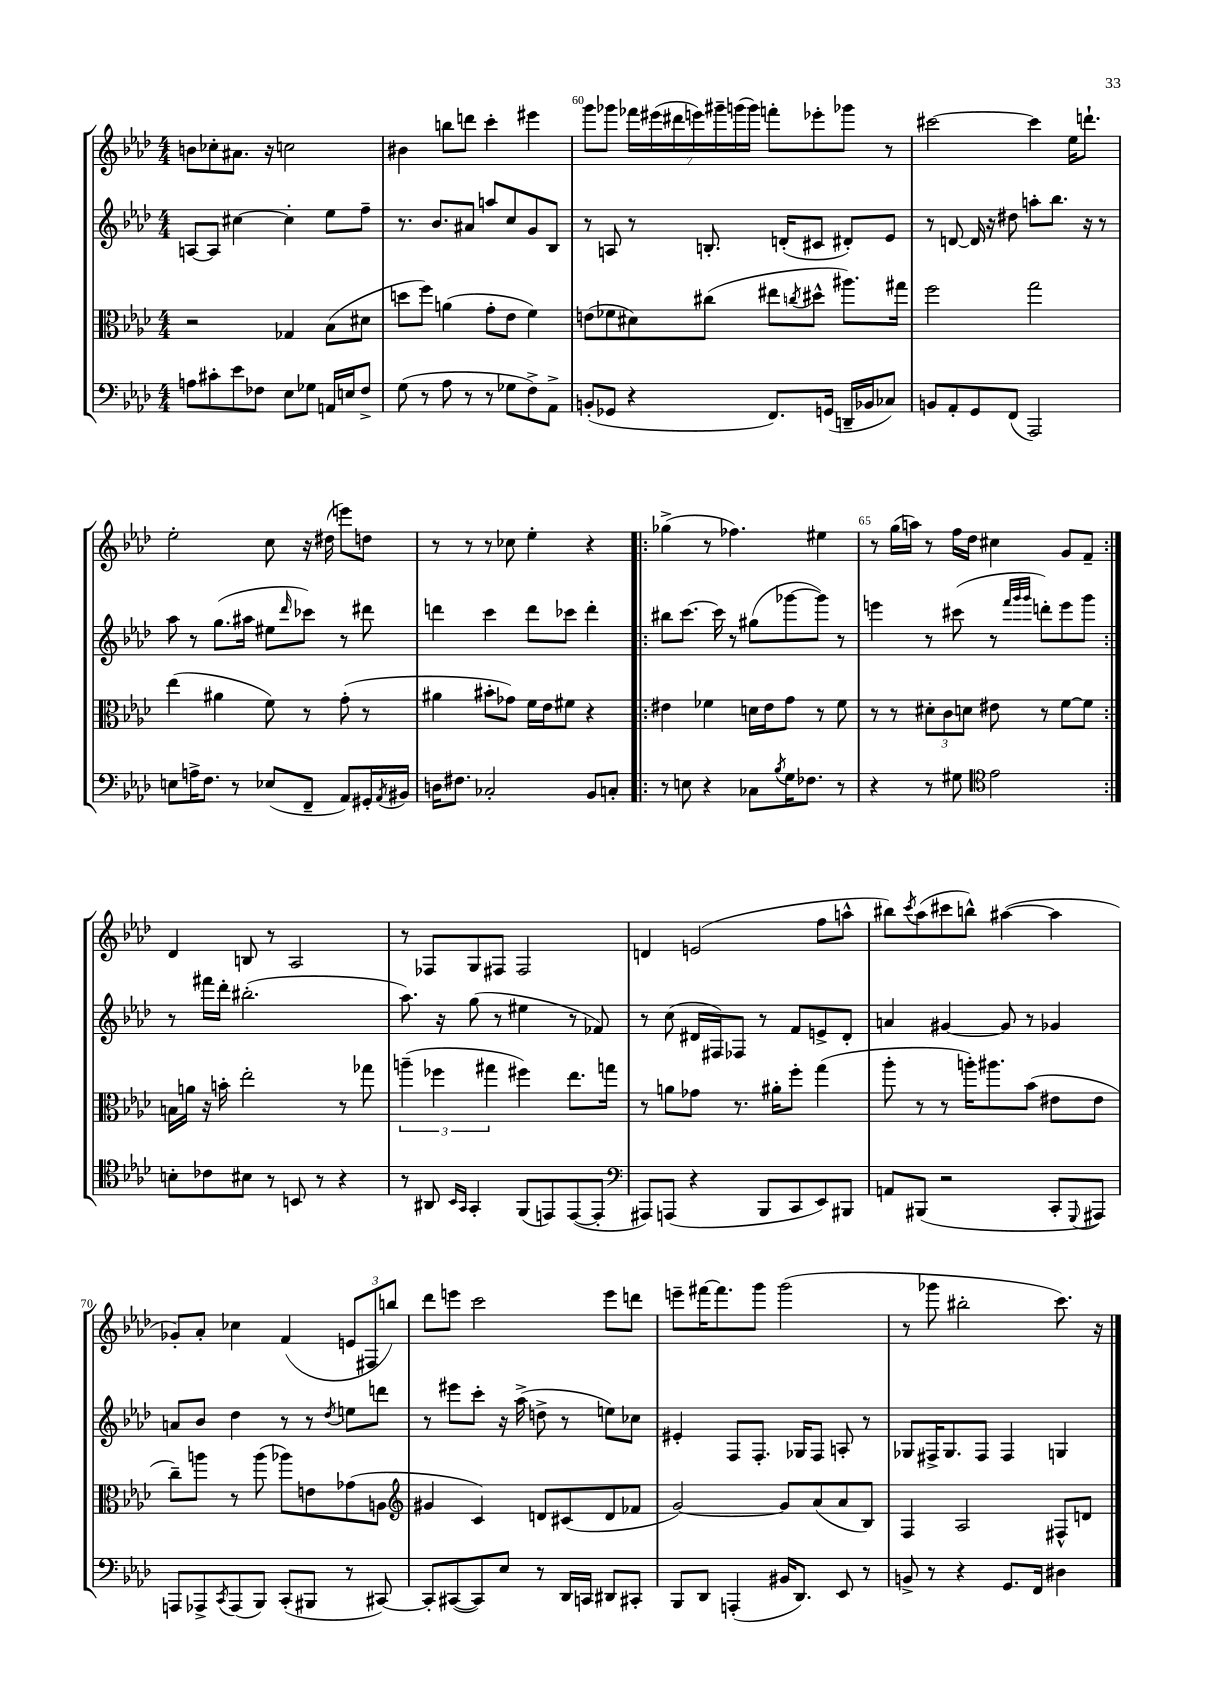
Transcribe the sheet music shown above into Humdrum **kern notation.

**kern	**kern	**kern	**kern
*part4	*part3	*part2	*part1
*staff4	*staff3	*staff2	*staff1
*clefF4	*clefC3	*clefG2	*clefG2
*k[b-e-a-d-]	*k[b-e-a-d-]	*k[b-e-a-d-]	*k[b-e-a-d-]
*M4/4	*M4/4	*M4/4	*M4/4
=58	=58	=58	=58
8An\L	2r	[8An/L	8bn\L
8c#X'\	.	8A/J]	8cc-X'\
8e-\	.	[4cc#X\	8.a#X\J
8F-X\J	.	.	.
.	.	.	16r
8E-\L	4G-X/	4cc#'\]	2ccn\
8G-X\J	.	.	.
16AAn/LL	(8B-\L	8ee-\L	.
16En/J	.	.	.
8F-^/J	8d#X\J	8ff~\J	.
=59	=59	=59	=59
(8G\	8ddn\L	8.r	4b#X\
8r	8ff\J)	.	.
.	.	8.b-/L	.
8A-\	(4an\	.	8bbn\L
8r	.	8a#X/J	8dddn\J
8r	8g'\L	8aan/L	4ccc'\
8G-X\L	8e-\J	8cc/	.
8F^\)	4f\)	8g/	4eee#X\
8AA-^\J	.	8B-/J	.
=60	=60	=60	=60
(8BBn'/L	(8en\L	8r	8ggg\L
8GG-X/J	8f-X\	8An/	8ggg-X\J
4r	8d#X\)	8r	28fff-X\LL
.	.	.	(28eee#X\
.	.	.	28ddd#X\
.	.	.	28eeen\)
.	(8cc#X\J	8.Bn'/	.
.	.	.	28ggg#X~\
.	.	.	(28gggn\
.	.	.	28ggg\JJ)
8.FF/L)	8ee#X\L	.	8fffn'\L
.	.	(16dn'/KL	.
.	8qccn/	.	.
.	8dd#X^^\J	8c#X/J	8eee-X'\
(16GGn/Jk	.	.	.
16DDn~/LL	8.aa#X\L)	8d#X'/L)	8ggg-X\J
16BB-X/J	.	.	.
8C-X/J)	.	8e-/J	8r
.	16gg#X\Jk	.	.
=61	=61	=61	=61
8BBn/L	2ff\	8r	[2ccc#X\
8AA-'/	.	[8dn/	.
8GG/	.	16d/]	.
.	.	16r	.
(8FF/J	.	8dd#X\	.
2AAA-/)	2gg\	8aan'\L	4ccc#\]
.	.	8.bb-\J	.
.	.	.	16ee-\KL
.	.	16r	8.dddn`\J
.	.	8r	.
!!LO:LB:g=z
=62	=62	=62	=62
8En\L	(4ee-\	8aa-\	2ee-'\
16An^\K	.	8r	.
8.F\J	.	.	.
.	4a#X\	(8.gg\L	.
8r	.	.	.
.	.	16aa#X\Jk	.
(8E-X/L	8f\)	8ee#X\L	8cc\
.	.	16qqddd-/	.
8FF~/J	8r	8ccc-X\J)	16r
.	.	.	(16dd#X\
8AA-/L)	(8g'\	8r	8eeen\L)
16GG#X'/L	8r	8ddd#X\	8ddn\J
8qAA-/	.	.	.
16BB#X/JJ	.	.	.
=63	=63	=63	=63
16Dn\KL	4a#X\	4dddn\	8r
8.F#X\J	.	.	.
.	.	.	8r
2C-X'/	8b#X'\L	4ccc\	8r
.	8g-X\J)	.	8cc-X\
.	16f\LL	8ddd\L	4ee-'\
.	16e-\J	.	.
.	8f#X\J	8ccc-X\J	.
8BB-/L	4r	4ddd'\	4r
8Cn'/J	.	.	.
=64!|:	=64!|:	=64!|:	=64!|:
8r	4e#X\	8bb#X\L	(4gg-X^\
8En\	.	[8.ccc\J	.
4r	4f-X\	.	8r
.	.	16ccc\]	.
.	.	8r	4.ff-X\)
8C-X\L	16dn\LL	(8gg#X\L	.
.	16e#\J	.	.
8qB-/	.	.	.
16G\K	8g\J	[8ggg-X\	.
8.F-X\J	.	.	.
.	8r	8ggg-\J])	4ee#X\
8r	8f-\	8r	.
=65	=65	=65	=65
4r	8r	4eeen\	8r
.	8r	.	(16gg\LL
.	.	.	16aan\JJ)
8r	12d#X'\L	8r	8r
.	12c\	.	.
8G#X\	.	(8ccc#X\	16ff\LL
.	12dn\J	.	.
.	.	.	16dd-\JJ
*clefC4	*	*	*
2e-\	8e#X\	8r	4cc#X\
.	.	32qqfff/LLL	.
.	.	32qqggg/	.
.	.	32qqggg/JJJ	.
.	8r	8dddn'\L)	.
.	[8f\L	8eee\	8g/L
.	8f\J]	8ggg\J	8f~/J
!!LO:LB:g=z
=66:|!	=66:|!	=66:|!	=66:|!
8Bn'\L	16Bn\LL	8r	4d-/
.	16an\JJ	.	.
8c-X\	16r	16fff#X\LL	.
.	16bn'\	16ddd-'\JJ	.
8B#X\J	2ee-'\	(2.bb#X'\	8Bn/
8r	.	.	8r
8BBn/	.	.	2A-/
8r	.	.	.
4r	8r	.	.
.	8gg-X\	.	.
=67	=67	=67	=67
8r	(6aan~\	8.aa-\)	8r
8AA#X/	.	.	8F-X/L
.	6ff-X\	.	.
.	.	16r	.
16qqBB-/LL	.	.	.
16qqGG/JJ	.	.	.
4GG'/	.	(8gg\	8G/
.	6gg#X\	.	.
.	.	8r	8F#X/J
(8FF/L	4ff#X\)	4ee#X\	2F#/
8EEn/)	.	.	.
([8EE/	8.ee-\L	8r	.
8EE'/J]	.	8f-X/)	.
.	16ggn\Jk	.	.
=68	=68	=68	=68
*clefF4	*	*	*
8AAA#X/L)	8r	8r	4dn/
(8AAAn/J	8an\L	(8cc\	.
4r	8g-X\J	16d#X/LL	(2en/
.	.	16F#X/J)	.
.	8.r	8F-X/J	.
8BBB-/L	.	8r	.
.	16a#X'\KL	.	.
8CC/	8ff'\J	8f/L	.
8EE-/)	(4gg\	8en^/	8ff\L
8BBB#X/J	.	8d#'/J	8aan^^\J
=69	=69	=69	=69
8AAn/L	8aa-'\	4an/	8bb#X\L)
.	.	.	8qccc/
(8BBB#X/J	8r	.	(8aa-\
2r	8r	[4g#X/	8ccc#X\
.	16aan'\KL)	.	8bbn^^\J)
.	8.aa#X\	.	.
.	.	8g#/]	([4aa#X\
.	(8b-\J	8r	.
8CC'/L	8e#X\L	4g-X/	4aa#\]
8qqGGG/	.	.	.
8AAA#X/J)	8e#\J	.	.
!!LO:LB:g=z
=70	=70	=70	=70
8AAAn/L	8cc~\L)	8an/L	8g-X'/L)
8AAA-X^/	8aan\J	8b-/J	8a-'/J
8qCC/	.	.	.
(8AAA-/	8r	4dd-\	4cc-X\
8BBB-/J)	(8aa\	.	.
(8CC'/L	8aa-X\L)	8r	(4f/
8BBB#X/J	8en\	8r	.
.	.	8qdd-/	.
8r	(8g-X\	8een\L	12en/L
.	.	.	12F#X/
[8CC#X/)	8An\J	8dddn\J	.
.	.	.	12bbn/J)
=71	=71	=71	=71
*	*clefG2	*	*
8CC#'/L]	4g#X/	8r	8ddd-\L
([8CC#X/	.	8eee#X\L	8eeen\J
8CC#/])	4c/)	8ccc'\J	2ccc\
8E-/J	.	16r	.
.	.	(16aa-^\	.
8r	8dn/L	8ddn^\	.
16DD-/LL	(8c#X/	8r	.
16CCn/JJ	.	.	.
8DD#X/L	8d/	8een\L)	8eee\L
8CC#X'/J	8f-X/J	8cc-X\J	8dddn\J
=72	=72	=72	=72
8BBB-/L	[2g/)	4e#X'/	8eeen~\L
8DD-/J	.	.	[16fff#X\K
.	.	.	8.fff#\]
(4AAAn'/	.	8F/L	.
.	.	8.F'/J	8ggg\J
16BB#X/KL	8g/L]	.	(2ggg\
8.DD-/J)	.	16G-X/KL	.
.	(8a-/	8F/J	.
8EE-/	8a-/	8An'/	.
8r	8B-/J)	8r	.
=73	=73	=73	=73
8BBn^/	4F/	8G-X/L	8r
8r	.	16F#X^/K	8ggg-X\
.	.	8.G-/	.
4r	2A-/	.	2bb#X'\
.	.	8F#/J	.
8.GG/L	.	4F#/	.
16FF/Jk	.	.	.
4D#X\	8F#X^^/L	4Gn/	8.ccc\)
.	8dn/J	.	.
.	.	.	16r
==	==	==	==
*-	*-	*-	*-
